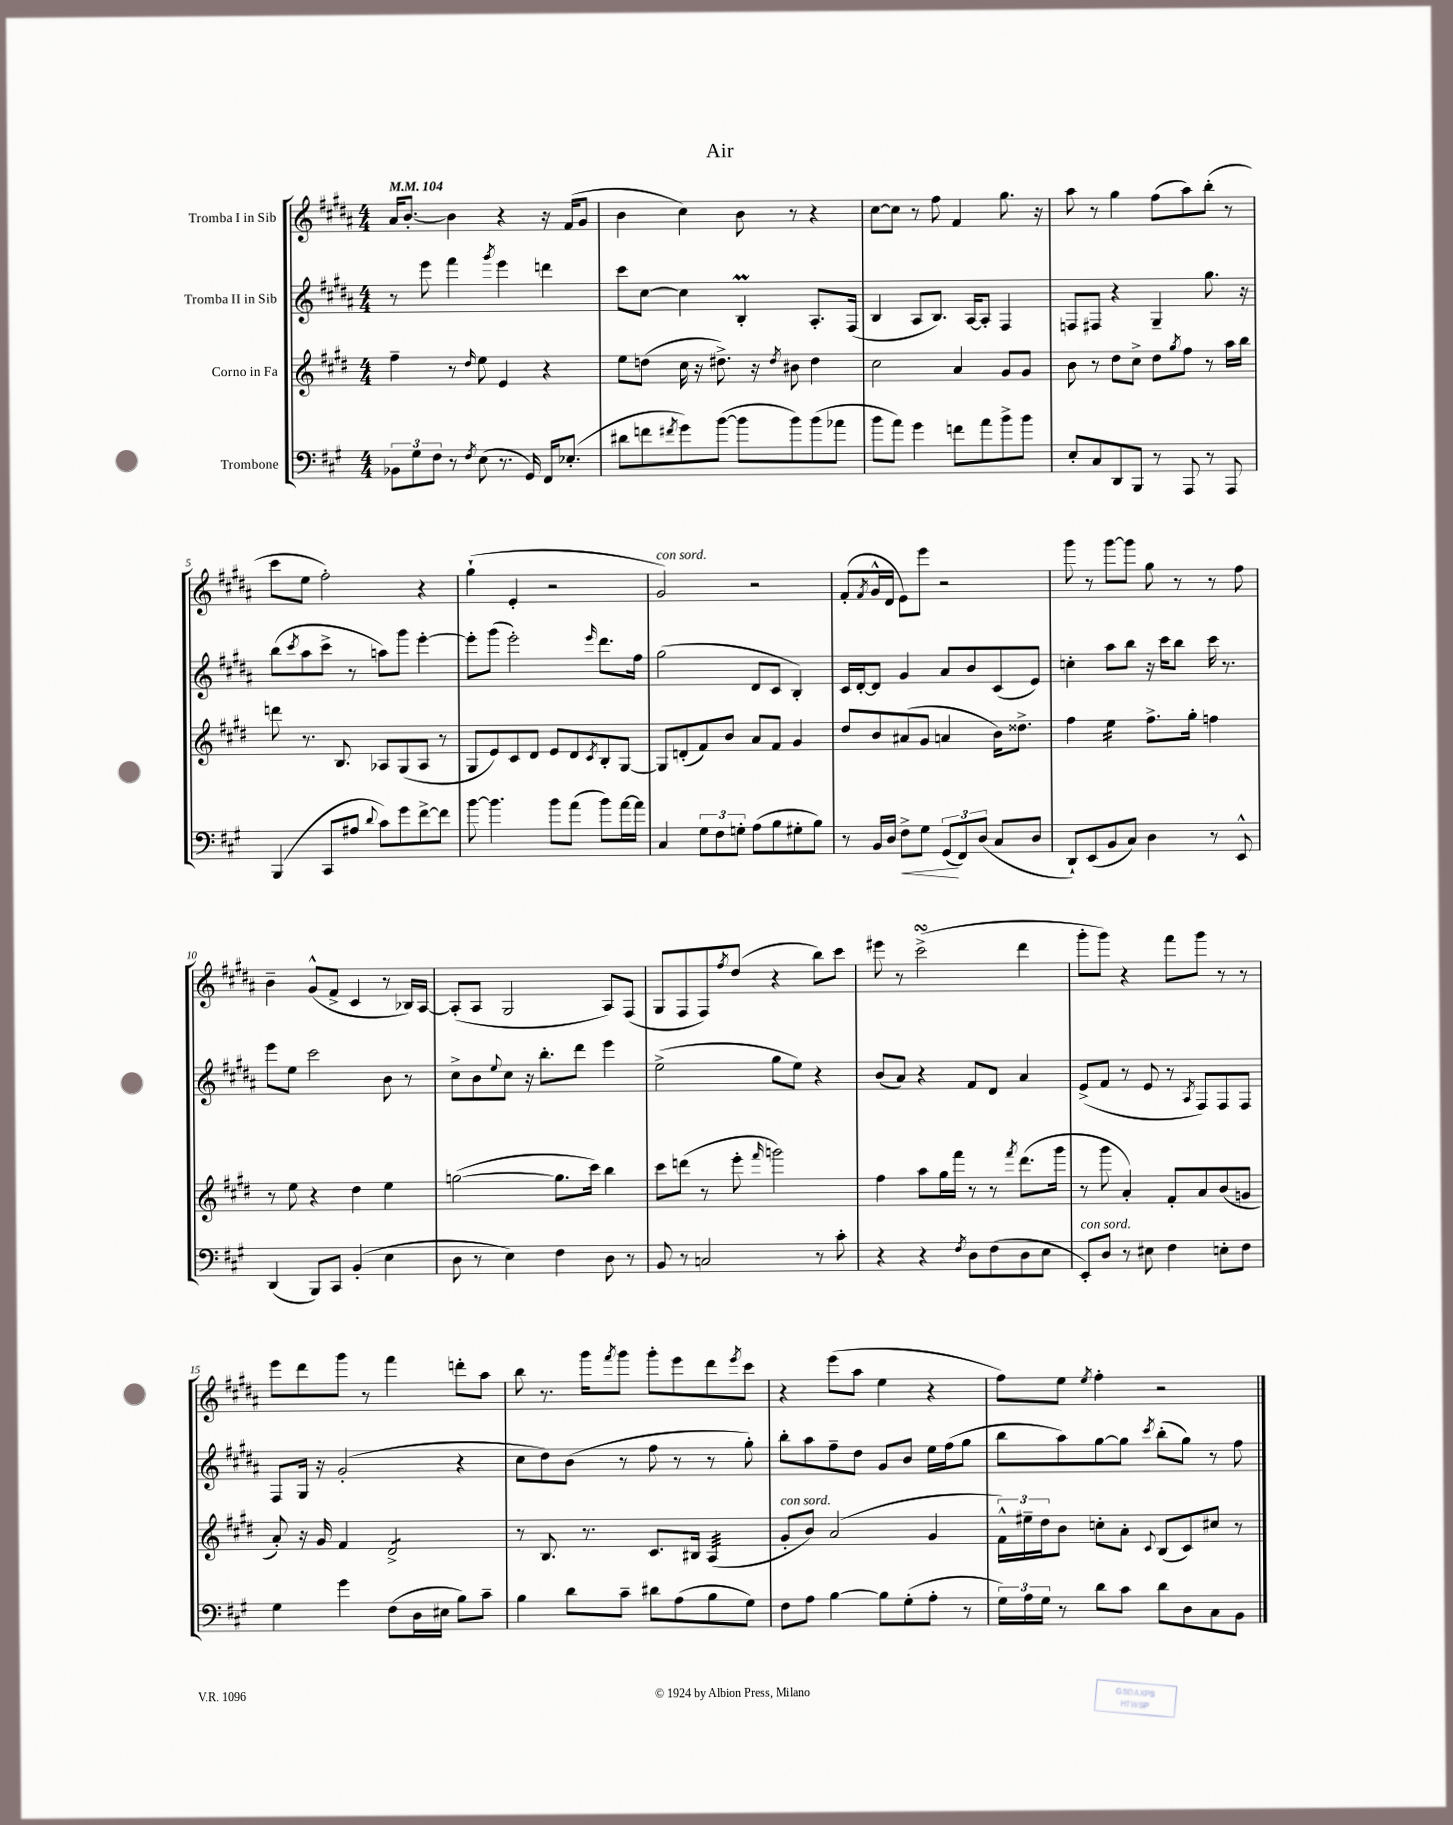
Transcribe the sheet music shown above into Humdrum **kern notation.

**kern	**kern	**kern	**kern
*staff4	*staff3	*staff2	*staff1
*clefF4	*clefG2	*clefG2	*clefG2
*k[f#c#g#]	*k[f#c#g#d#]	*k[f#c#g#d#a#]	*k[f#c#g#d#a#]
*M4/4	*M4/4	*M4/4	*M4/4
*MM104	*MM104	*MM104	*MM104
12BB-	4ff#~	8r	16a#
.	.	.	[8.b'
12G#	.	.	.
.	.	8eee	.
12F#	.	.	.
8r	8r	4fff#	4b]
8qF#	16qqdd#	.	.
(8E	8ee	.	.
.	.	8qggg#	.
8.r	4e	4eee	4r
16GG#)	.	.	.
16FF#	4r	4ddd	16r
(8.E-'	.	.	(16f#
.	.	.	8g#
=	=	=	=
8d#	8ee	8ccc#	4b
8f	(8dd	[8cc#	.
8qf#	.	.	.
8g#)	16cc#	4cc#]	4cc#)
.	16r	.	.
([8b	8.dd#^)	.	.
8b]	.	4B'	8b
.	16r	.	.
.	8qdd#	.	.
8b)	8b#	.	8r
(8b	4dd#	8.A#'	4r
8a-	.	.	.
.	.	(16F#	.
=	=	=	=
8b	2cc#	4B	[8cc#
8a)	.	.	8cc#]
4g#	.	8A#	8r
.	.	8.B)	8ff#
8f	4a	.	4f#
.	.	[16A#	.
8a	.	8A#']	.
8b^	8g#	4F#	8.gg#
8b	8g#	.	.
.	.	.	16r
=	=	=	=
8E'	8b	8F	8aa#
8C#	8r	8F#	8r
8DD	8dd#	4r	4gg#
8BBB	8cc#^	.	.
8r	8dd#	4G#~	(8ff#
.	8qgg#	.	.
8AAA	8ff#	.	8aa#)
8r	8r	8.gg#	(8bb'
8AAA	16aa	.	8r
.	16bb	16r	.
=	=	=	=
(4BBB	8ddd	(8bb	8ccc#
.	.	8qccc#	.
.	8.r	8aa#	8ee
8CC#	.	8ccc#^	2ff#')
.	8.B	.	.
8A#	.	8r	.
8qqd	.	.	.
8c#)	8A-	8aa)	.
8g#	(8G#	8ggg#	.
[8f#^	8A-	[4eee'	4r
8f#]	8r	.	.
=	=	=	=
[8b	8G#	8eee']	(4gg#`
4.b]	8e)	(8ggg#	.
.	8c#	2eee')	4e'
.	8d#	.	.
8b	8e	.	2r
(8a	8d#	.	.
.	8qc#	16qqeee	.
8b)	8B'	8.ddd#	.
[16a	[8G#	.	.
16a]	.	16ff#	.
=	=	=	=
4C#	8G#]	(2gg#	2g#)
.	(8d'	.	.
12G#	8f#)	.	.
12F#	.	.	.
.	8b	.	.
12G'	.	.	.
(8A	8a	8d#	2r
8B	8f#	8c#	.
8G#'	4g#	4B')	.
8B)	.	.	.
=	=	=	=
8r	8dd#	16c#	(8f#'
.	.	[16d#'	.
.	.	.	8qf#
16BB	8b	8d#]	16g#^^
16D	.	.	16d#
8F#^	(8a#	4g#	8e)
8G#	8g#	.	8eee
(12GG#	4a	8a#	2r
12FF#)	.	.	.
.	.	8b	.
(12D	.	.	.
8C#	16b)	(8c#	.
.	8.dd##^	.	.
8D	.	8e)	.
=	=	=	=
8DD`)	4ff#	4cc'	8ggg#
(8EE	.	.	8r
8BB	4ee	8aa#	[8ggg#
8C#)	.	8bb	8ggg#]
4D	8.ff#^	16r	8gg#
.	.	16ccc#	.
.	.	8bb	8r
.	16gg#'	.	.
8r	4ff	16ccc#	8r
.	.	8.r	.
8EE^^	.	.	8ff#
=	=	=	=
(4DD	8r	8eee	4b~
.	8ee	8ee	.
8BBB)	4r	2ccc#	(8g#^^
8CC#	.	.	8f#^
(4BB'	4dd#	.	4c#
4E	4ee	8b	8r
.	.	8r	16B-)
.	.	.	[16A#
=	=	=	=
8D	([2gg	8cc#^	(8A#']
8r	.	8b	8A#
.	.	8qqee	.
4E)	.	8cc#	2G#
.	.	16r	.
.	.	8.bb'	.
4F#	8.gg]	.	.
.	.	8ddd#	.
.	16ccc#)	.	.
8D	4bb	4eee	8A#)
8r	.	.	(8F#
=	=	=	=
8BB	8ccc#	(2ee^	8G#
8r	(8ddd	.	8F#
2C	8r	.	8F#)
.	.	.	8qff#
.	8eee'	.	(8dd#
.	16qqfff#	.	.
.	2ggg)	8gg#	4r
.	.	8ee)	.
8r	.	4r	8bb)
8c#'	.	.	8ccc#
=	=	=	=
4r	4ff#	(8b	8eee#
.	.	8a#)	8r
4r	8aa	4r	(2ccc#^
.	16gg#	.	.
.	16fff#	.	.
8qF#	.	.	.
8D	8r	8f#	.
(8F#	8r	8d#	.
.	8qfff#	.	.
8D	(8.ddd#	4a#	4ddd#
8E	.	.	.
.	16ggg#	.	.
=	=	=	=
8EE')	8r	(8e^	8ggg#'
8D	8ggg#	8f#	8ggg#)
8r	4a')	8r	4r
8E#	.	8e	.
4F#	8f#'	8r	8fff#
.	.	8qA#	.
.	8a	8F#)	8ggg#
8E'	(8b	8F#	8r
8F#	8g	8F#	8r
=	=	=	=
4G#	8a')	8F#	8eee
.	16r	16G#	8ddd#
.	16g#	16r	.
4g#	4f#	(2g#'	8ggg#
.	.	.	8r
(8F#	2d#^	.	4fff#
16D	.	.	.
16E#	.	.	.
8B)	.	4r	8ddd'
8c#~	.	.	8aa#
=	=	=	=
4B	8r	8cc#	8bb
.	8.B	8dd#)	8.r
8d	.	(8b	.
.	8.r	.	16ggg#
.	.	.	8qfff#
8c#~	.	8r	8ggg#
8d#	8.c#	8ff#	8ggg#'
(8A	.	8r	8eee
.	16B#	.	.
8B	(4A	8r	8ddd#
.	.	.	8qeee
8G#)	.	8gg#')	8ccc#
=	=	=	=
8F#	8g#'	8bb'	4r
8A	8b)	8aa#	.
[4B	(2a	8ff#~	(8eee
.	.	8dd#	8aa#
8B]	.	8g#	4ee
(8G#'	.	8b	.
8A'	4g#	16ee	4r
.	.	(16ff#	.
8r	.	8gg#	.
=	=	=	=
24G#)	24f#^^)	8bb	8ff#)
24A	24ee#~	.	.
24G#	24dd#	.	.
8r	8b	8aa#)	8ee
.	.	.	8qee
8d	8cc'	[8gg#	4ff#'
8c#	8a'	8gg#]	.
.	8qqc#	8qccc#	.
8d	(8B	(8bb'	2r
8D	8c#)	8gg#)	.
8C#	8cc#	8r	.
8BB	8r	8ff#	.
==	==	==	==
*-	*-	*-	*-
